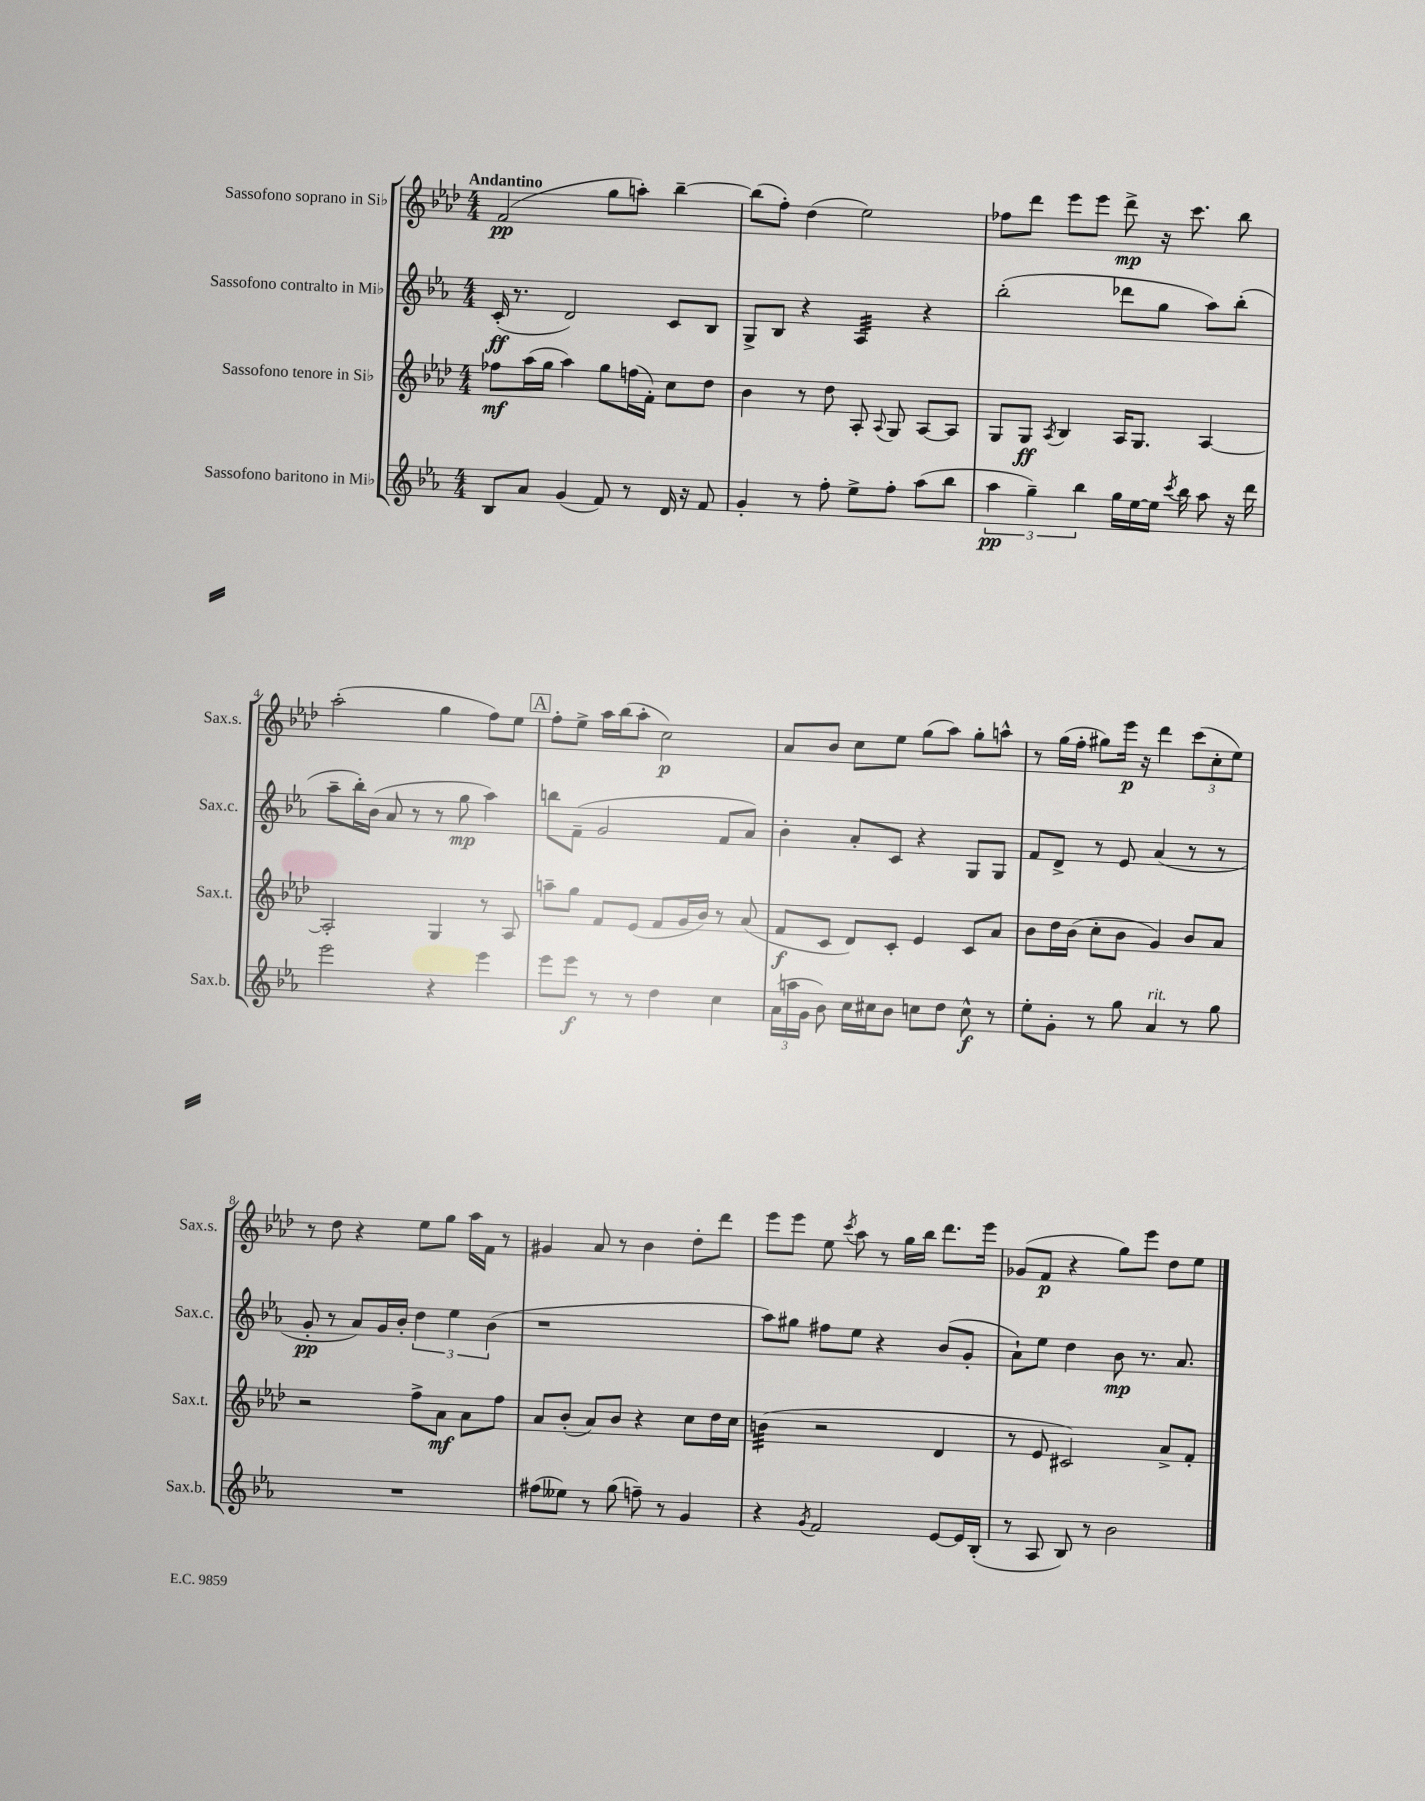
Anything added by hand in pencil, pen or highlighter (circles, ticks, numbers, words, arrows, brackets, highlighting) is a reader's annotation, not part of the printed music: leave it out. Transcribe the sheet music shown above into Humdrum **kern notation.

**kern	**kern	**kern	**kern
*staff4	*staff3	*staff2	*staff1
*clefG2	*clefG2	*clefG2	*clefG2
*k[b-e-a-]	*k[b-e-a-d-]	*k[b-e-a-]	*k[b-e-a-d-]
*M4/4	*M4/4	*M4/4	*M4/4
8B-	8ff-	(16c'	(2f
.	.	8.r	.
8a-	(16aa-	.	.
.	16gg	.	.
(4g	4aa-)	2d)	.
8f)	8gg	.	8gg
8r	(16ff	.	8aa')
.	16f')	.	.
16d	8cc	8c	[4bb-~
16r	.	.	.
8f	8dd-	8B-	.
=	=	=	=
4g'	4b-	8G^	(8bb-]
.	.	8B-	8ff')
8r	8r	4r	(4dd-
8ff'	8dd-	.	.
8ee-^	8A-'	4A-	2ee-)
.	8qqA-	.	.
8ff'	8G	.	.
(8aa-	[8A-	4r	.
8bb-	8A-]	.	.
=	=	=	=
6aa-	8G	(2bb-'	8ff-
.	8G	.	8ddd-
6gg~)	.	.	.
.	8qA-	.	.
.	4B-	.	8eee-
6bb-	.	.	.
.	.	.	8eee-
16gg	16A-	8ddd-	8ddd-^
[16ee-	8.G	.	.
16ee-]	.	8gg	16r
8qccc	.	.	.
16bb-	.	.	8.ccc
8aa-	[4A-	8aa-)	.
16r	.	(8bb-'	8bb-
16ddd	.	.	.
=	=	=	=
2eee-	2A-']	8aa-~	(2aa-'
.	.	16bb-')	.
.	.	(16b-	.
.	.	8a-	.
.	.	8r	.
4r	4G	8r	4gg
.	.	8gg	.
4eee-	8r	4aa-)	8ff)
.	8A-	.	8ee-
=	=	=	=
8eee-	8aa~	8bb	8ff'
8eee-	8gg	(8f~	8ee-^
8r	8f	2g	16aa-
.	.	.	(16bb-
8r	(8e-	.	8aa-'
4dd	8f	.	2cc)
.	16g	.	.
.	16b-)	.	.
4cc	8r	8f	.
.	(8a-	8a-)	.
=	=	=	=
(24a-	8f	4b-'	8a-
24aa	.	.	.
24g	.	.	.
8b-)	8c	.	8b-
16cc	8d-)	8a-'	8cc
16cc#	.	.	.
8b-	8c'	8c	8ee-
8cc	4e-	4r	(8gg
8dd	.	.	8aa-)
8cc^^	8c	8G	8gg'
8r	8a-	8G	8aa^^
=	=	=	=
8ee-'	8b-	8f	8r
8g'	16dd-	8d^	(16gg
.	(16b-	.	16ff'
8r	8cc'	8r	8gg#)
8gg	8b-	8e-	16eee-
.	.	.	16r
4a-	4g)	(4a-	4ddd-
8r	8b-	8r	(12ccc
.	.	.	12cc'
8gg	8a-	8r	.
.	.	.	12ee-)
=	=	=	=
1r	2r	8g'	8r
.	.	8r	8dd-
.	.	8a-)	4r
.	.	16g	.
.	.	16b-'	.
.	8ff^	6dd	8ee-
.	8a-	.	8gg
.	.	6ee-	.
.	8a-	.	16aa-
.	.	.	16f
.	.	(6b-	.
.	8ff	.	8r
=	=	=	=
(8ff#	8a-	1r	4g#
8ee--)	(8b-'	.	.
8r	8a-)	.	8a-
(8gg	8b-	.	8r
8ff~)	4r	.	4b-
8r	.	.	.
4g	8cc	.	8dd-'
.	16dd-	.	8ddd-
.	16cc	.	.
=	=	=	=
4r	(4b	8aa-)	8eee-
.	.	8gg#	8eee-
8qg	.	.	.
2f	2r	8ff#	8ee-
.	.	.	8qccc
.	.	8ee-	8aa-
.	.	4r	8r
.	.	.	16gg
.	.	.	16bb-
[8e-	4d-	(8b-	8.ddd-
16e-]	.	8g'	.
(16B-'	.	.	16eee-
=	=	=	=
8r	8r	8a-`)	(8g-
8A-	8e-	8ee-	8f
8B-)	2c#)	4dd	4r
8r	.	.	.
2b-	.	8b-	8gg)
.	.	8.r	8eee-
.	8a-^	.	8dd-
.	.	8.a-	.
.	8f'	.	8ee-
==	==	==	==
*-	*-	*-	*-
